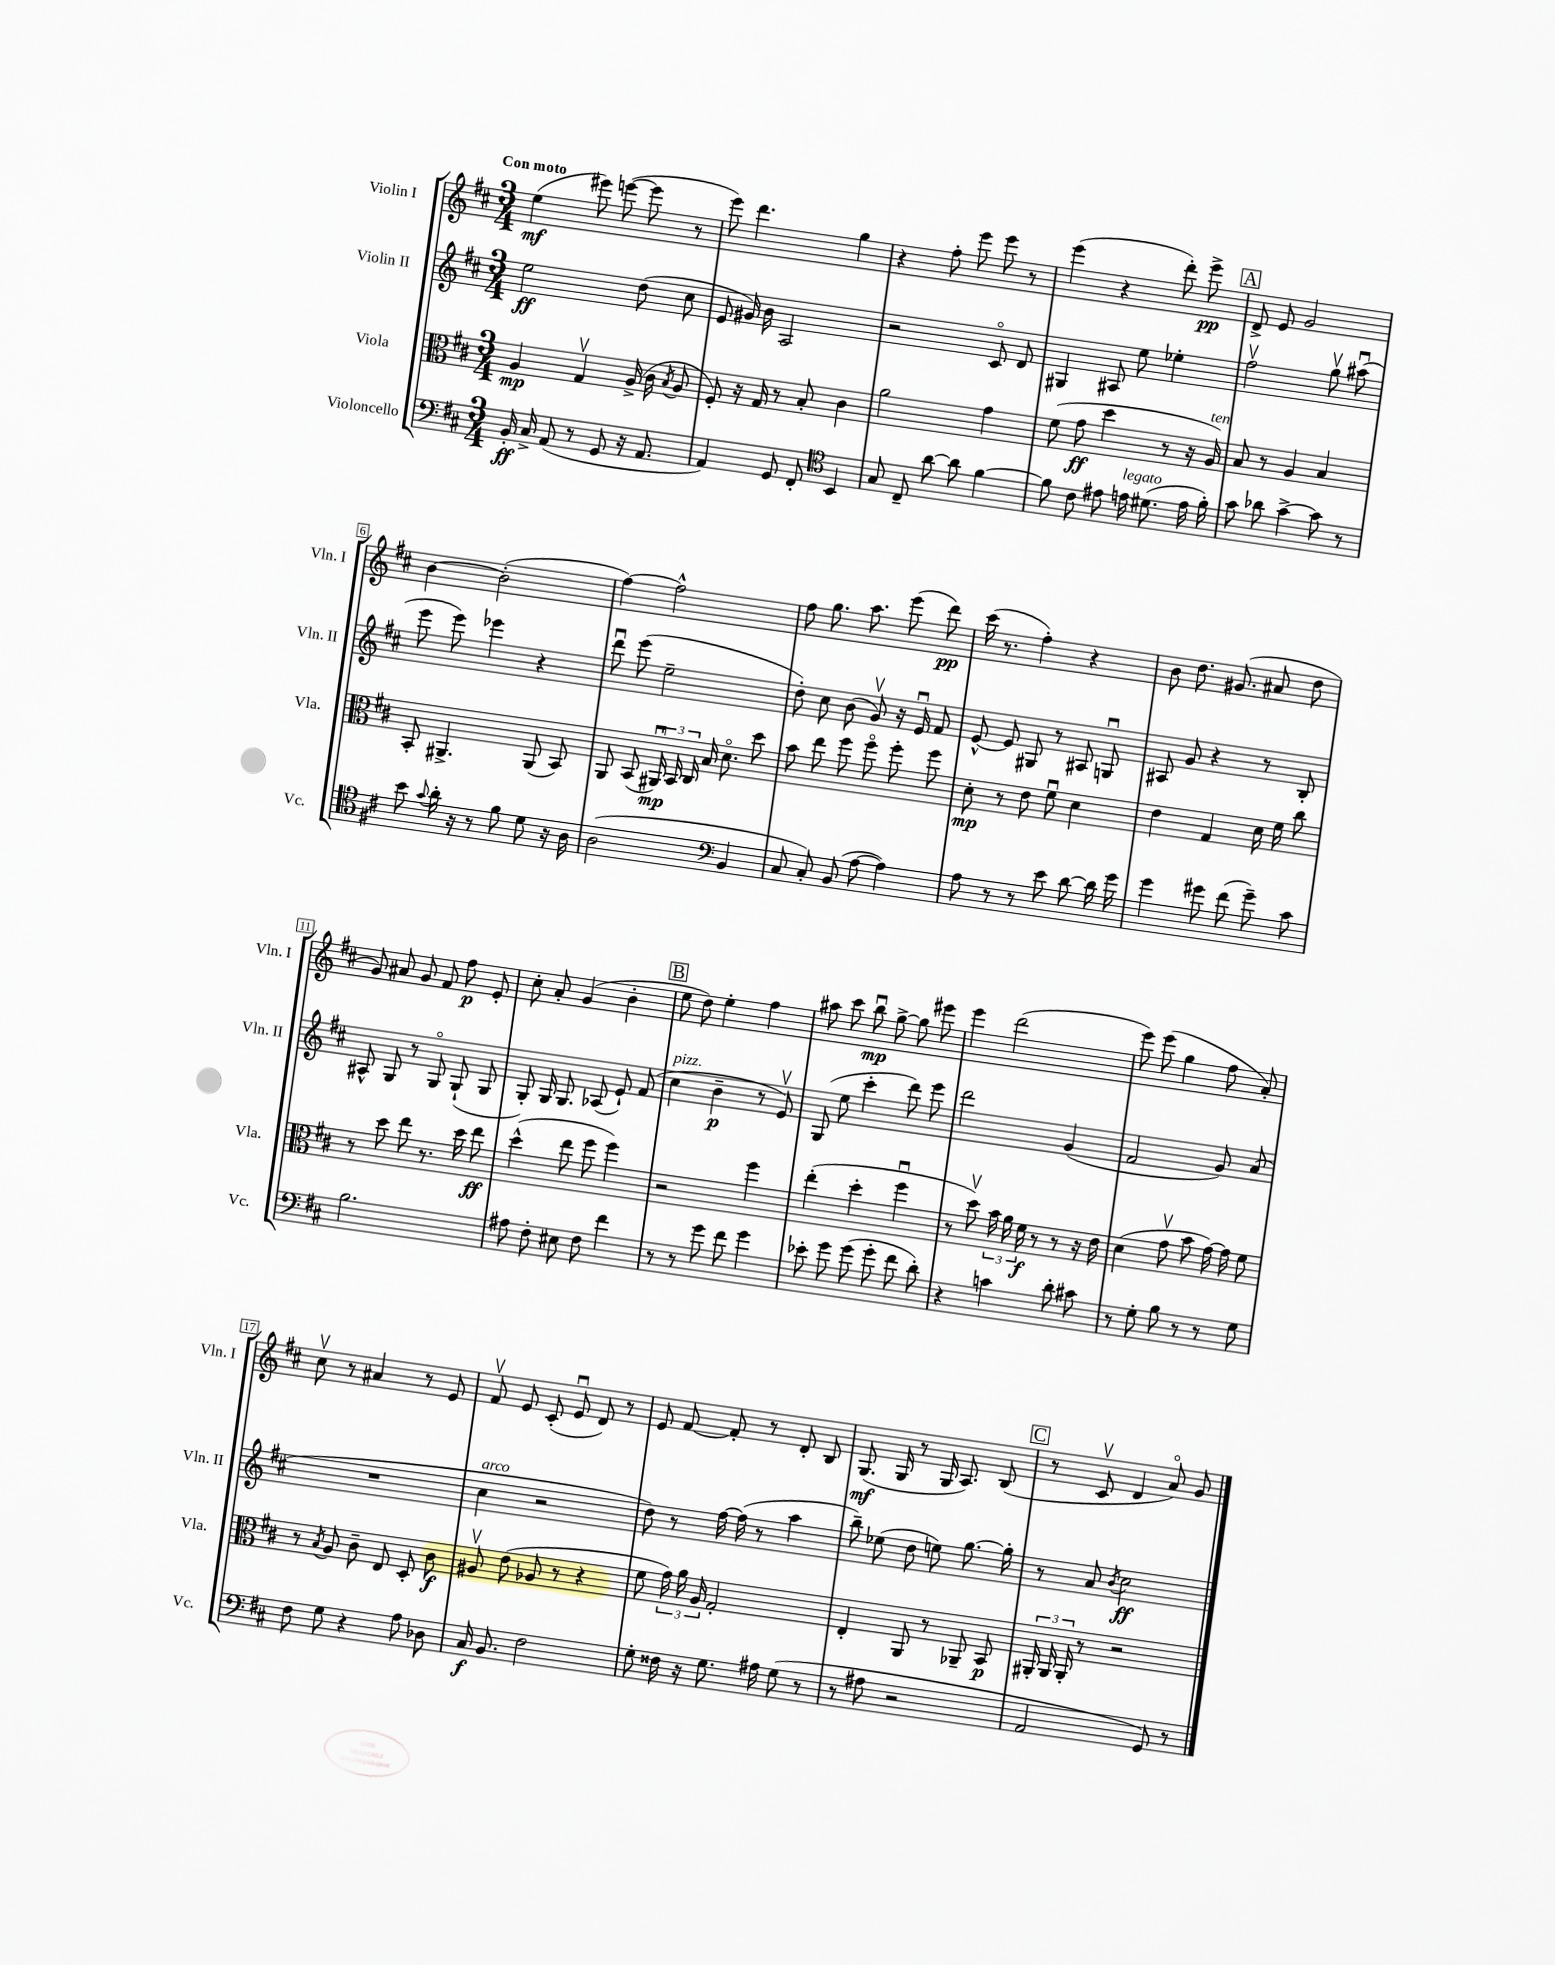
<<
\new StaffGroup <<
\new Staff = "s0" \with { instrumentName = "Violin I" shortInstrumentName = "Vln. I" } {
    \clef treble \key d \major \numericTimeSignature \time 3/4 \tempo "Con moto"
    \autoBeamOff e''4\mf( eis'''8) e'''8~( e'''8 r8 |
    e'''8) d'''4. g''4 |
    r4 fis''8-. e'''8 e'''8 r8 |
    e'''4( r4 d'''8-.) e'''8->\pp |
    \mark \markup { \box "A" } d'8-> e'8 g'2 |
    b'4~ b'2-.( |
    fis''4~) fis''2-^ |
    fis''8 g''8. a''8. e'''8( d'''8\pp) |
    cis'''16( r8. fis''4-.) r4 |
    b'8 d''8. gis'8.( ais'8 d''8 |
    g'8) ais'8 g'8 fis'8 fis''8\p e'8-. |
    cis''8-. a'8-. g'4( b'4-. |
    \mark \markup { \box "B" } e''8 d''8) e''4-. fis''4 |
    ais''8 cis'''8 b''8\downbow\mp g''8~-> g''8 eis'''8 |
    e'''4 d'''2( |
    e'''8) e'''8( g''4 fis''8 a'8-.) |
    cis''8\upbow r8 ais'4 r8 e'8 |
    fis'8\upbow e'8 cis'8-.( e'8\downbow d'8) r8 |
    e'8 fis'8~ fis'8-. r8 d'8-. b8 |
    g8.\mf( g16 r8 g16 a8.) b8( |
    \mark \markup { \box "C" } r8 cis'8\upbow d'4 a'8\flageolet) g'8 \bar "|." |
}
\new Staff = "s1" \with { instrumentName = "Violin II" shortInstrumentName = "Vln. II" } {
    \clef treble \key d \major \numericTimeSignature \time 3/4
    \autoBeamOff e''2\ff d''8( cis''8 |
    e'8 gis'16) b'16 a2 |
    r2 cis'8\flageolet d'8 |
    gis4 ais8 e''8 ees''4-. |
    \mark \markup { \box "A" } fis''2\upbow g''8\upbow ais''8\downbow( |
    e'''8 e'''8) ees'''4 r4 |
    d'''8\downbow e'''8( e''2-- |
    d''8-.) cis''8 b'8( g'8\upbow) r16 e'16\downbow fis'8 |
    e'8~-^ e'8 gis8 r8 ais8 g8\downbow |
    ais8 g'8 r4 r8 b8-. |
    ais8-^ g8 r8 g8\flageolet g8-!( g8 |
    g8-.) g16 g8. aes8( e'8-!) fis'8( |
    \mark \markup { \box "B" } cis''4^\markup { \italic "pizz." } b'4--\p r8 e'8\upbow) |
    g8( e''8 cis'''4-. d'''8) e'''8 |
    d'''2 g'4( |
    fis'2 g'8) a'8( |
    R2. |
    cis''4^\markup { \italic "arco" } r2 |
    d''8) r8 fis''16~ fis''16( r8 a''4 |
    b''8--) ees''8( d''8 e''8) g''8.~ g''16-. |
    \mark \markup { \box "C" } r8 a'8 \acciaccatura { b'8 } cis''2\ff \bar "|." |
}
\new Staff = "s2" \with { instrumentName = "Viola" shortInstrumentName = "Vla." } {
    \clef alto \key d \major \numericTimeSignature \time 3/4
    \autoBeamOff a4\mp g4\upbow a16->( cis'16 \acciaccatura { b8 } a8 |
    fis8-.) r16 g16 r8 b8-. cis'4 |
    a'2 g'4 |
    fis'8( g'8\ff d''4 r8 r16 a16^\markup { \italic "ten." }) |
    \mark \markup { \box "A" } b8 r8 a4 b4 |
    b,8-. ais,4.-> ais,8( b,8) |
    a,8 b,8( \tuplet 3/2 { ais,16\downbow\mp) b,16 cis16 } b16 d'8.\flageolet d''8 |
    b'8 e''8 fis''8 fis''8\flageolet fis''8-. fis''8 |
    d'8-.\mp r8 e'8 fis'8\downbow d'4 |
    e'4 g4 d'16 fis'16 cis''8 |
    r8 d''8 e''8 r8. d''16 e''8\ff |
    d''4-^( e''8 fis''8 fis''4) |
    \mark \markup { \box "B" } r2 fis''4 |
    e''4-.( d''4-. fis''4\downbow |
    r8 d''8\upbow) \tuplet 3/2 { b'16 a'16 fis'16\f } r8 r8 r16 e'16 |
    d'4( g'8\upbow b'8 g'16~) g'16 fis'8 |
    r8 \acciaccatura { b8 } a8 cis'8-- e8 d8-. cis'8\f |
    ais8\upbow e'8( aes8 r8 r4 |
    fis'8 \tuplet 3/2 { g'16) a'16 a16 } g2-. |
    e4-. a,8 r8 aes,8-- b,8\p |
    \mark \markup { \box "C" } \tuplet 3/2 { ais,16-. ais,16 ais,16-. } r8 r2 \bar "|." |
}
\new Staff = "s3" \with { instrumentName = "Violoncello" shortInstrumentName = "Vc." } {
    \clef bass \key d \major \numericTimeSignature \time 3/4
    \autoBeamOff b,16-.\ff cis16-> a,8( r8 g,8 r16 a,8. |
    a,4) g,8 fis,8-. \clef tenor b,4 |
    g8 cis8-- a'8~ a'8 fis'4~ |
    fis'8 cis'8 eis'8 e'16^\markup { \italic "legato" } dis'8.( e'16 fis'16-.) |
    \mark \markup { \box "A" } g'8 aes'8 g'4~-> g'8 r8 |
    b'8 \appoggiatura { g'8 } a'16-. r16 r8 fis'8 d'8 r16 a16 |
    a2( \clef bass b,4 |
    cis8 cis8-.) b,8( a8~ a4) |
    a8 r8 r8 e'8 d'8~ d'16 g'16 |
    g'4 gis'8 fis'8( gis'8--) cis'8 |
    b2. |
    ais8 fis8-. eis8 fis8 fis'4 |
    \mark \markup { \box "B" } r8 r8 g'8 fis'8 g'4 |
    ees'8-. g'8 g'8( g'8-. fis'8 d'8-.) |
    r4 c'4 d'8-. cis'8 |
    r8 g8-. b8 r8 r8 g8 |
    fis8 g8 r4 a8 des8 |
    cis16\f b,8. fis2 |
    g8-. fisis16 r16 g8. ais16 g8( r8 |
    r8 ais8 r2 |
    \mark \markup { \box "C" } a,2 g,8) r8 \bar "|." |
}
>>
>>
\layout { \context { \Score \override BarNumber.stencil = #(make-stencil-boxer 0.1 0.3 ly:text-interface::print) } }
